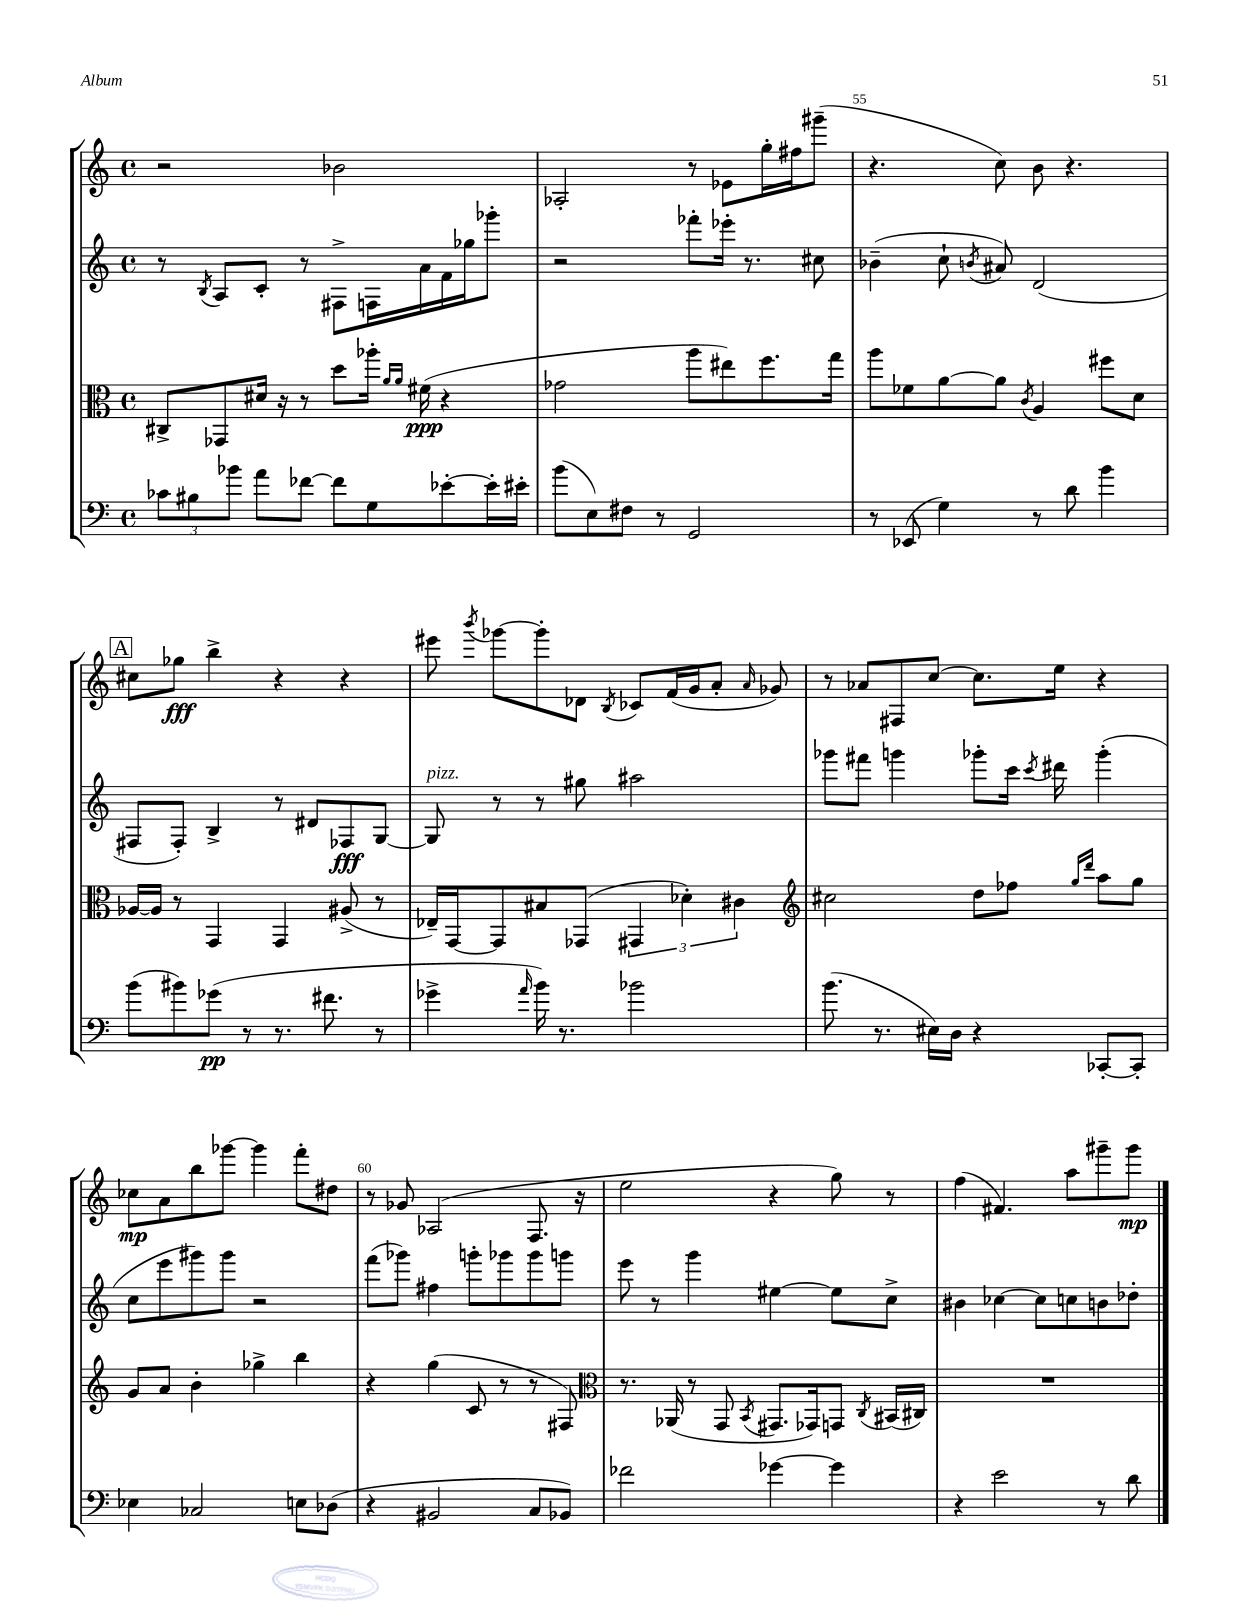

**kern	**dynam	**kern	**dynam	**kern	**dynam	**kern	**dynam
*part4	*part4	*part3	*part3	*part2	*part2	*part1	*part1
*staff4	*staff4	*staff3	*staff3	*staff2	*staff2	*staff1	*staff1
*clefF4	*	*clefC3	*	*clefG2	*	*clefG2	*
*k[]	*	*k[]	*	*k[]	*	*k[]	*
*M4/4	*	*M4/4	*	*M4/4	*	*M4/4	*
*met(c)	*	*met(c)	*	*met(c)	*	*met(c)	*
=53	=53	=53	=53	=53	=53	=53	=53
12c-X\L	.	8C#X^/L	.	8r	.	2r	.
12B#X\	.	.	.	.	.	.	.
.	.	.	.	8qB/	.	.	.
.	.	8GG-X/	.	8A/L	.	.	.
12b-X\J	.	.	.	.	.	.	.
8a\L	.	16d#X/Jk	.	8c'/J	.	.	.
.	.	16r	.	.	.	.	.
[8f-X\J	.	8r	.	8r	.	.	.
8f-\L]	.	8dd\L	.	8F#X^\L	.	2b-X\	.
8G\	.	16aa-X'\Jk	.	16Fn\L	.	.	.
.	.	16qqa/LL	.	.	.	.	.
.	.	16qqa/JJ	.	.	.	.	.
.	.	(16f#X\	ppp	16a\	.	.	.
[8e-X'\	.	4r	.	16f\	.	.	.
.	.	.	.	16gg-X\J	.	.	.
16e-'\L]	.	.	.	8ggg-X'\J	.	.	.
16e#X'\JJ	.	.	.	.	.	.	.
=54	=54	=54	=54	=54	=54	=54	=54
(8b\L	.	2g-X\	.	2r	.	2A-X'/	.
8E\)	.	.	.	.	.	.	.
8F#X\J	.	.	.	.	.	.	.
8r	.	.	.	.	.	.	.
2GG/	.	8aa\L	.	8fff-X'\L	.	8r	.
.	.	8ee#X\)	.	16eee-X'\Jk	.	8e-X\L	.
.	.	.	.	8.r	.	.	.
.	.	8.ff\	.	.	.	16gg'\L	.
.	.	.	.	.	.	16ff#X\J	.
.	.	.	.	8cc#X\	.	(8ggg#X~\J	.
.	.	16gg\Jk	.	.	.	.	.
=55	=55	=55	=55	=55	=55	=55	=55
8r	.	8aa\L	.	(4b-X~\	.	4.r	.
(8EE-X/	.	8f-X\	.	.	.	.	.
4G\)	.	[8a\	.	8cc`\	.	.	.
.	.	.	.	8qbn/	.	.	.
.	.	8a\J]	.	8a#X/)	.	8cc\)	.
.	.	8qc/	.	.	.	.	.
8r	.	4A/	.	(2d/	.	8b\	.
8d\	.	.	.	.	.	4.r	.
4b\	.	8ff#X\L	.	.	.	.	.
.	.	8d\J	.	.	.	.	.
!!LO:LB:g=z
!!LO:REH:place=s1:t=A
=56	=56	=56	=56	=56	=56	=56	=56
(8b\L	.	[16A-X/LL	.	8F#X/L	.	8cc#X\L	.
.	.	16A-/JJ]	.	.	.	.	.
8b#X\)	.	8r	.	8F#'/J)	.	8gg-X\J	fff
(8g-X\J	pp	4GG/	.	4B^/	.	4bb^\	.
8r	.	.	.	.	.	.	.
8.r	.	4GG/	.	8r	.	4r	.
.	.	.	.	8d#X/L	.	.	.
8.f#X\	.	.	.	.	.	.	.
.	.	(8A#X^/	.	8F-X/	fff	4r	.
8r	.	8r	.	[8G/J	.	.	.
=57	=57	=57	=57	=57	=57	=57	=57
!	!	!	!	!LO:TX:a:i:t=pizz.	!	!	!
4g-X^\	.	16E-X~/LL)	.	8G/]	.	8eee#X\	.
.	.	[16GG/J	.	.	.	.	.
.	.	.	.	.	.	8qbbb/	.
.	.	8GG/]	.	8r	.	[8ggg-X\L	.
16qqa/	.	.	.	.	.	.	.
16b\)	.	8B#X/	.	8r	.	8ggg-'\]	.
8.r	.	.	.	.	.	.	.
.	.	(8GG-X/J	.	8gg#X\	.	8d-X\J	.
.	.	.	.	.	.	8qB/	.
2b-X\	.	6GG#X/	.	2aa#X\	.	8c-X/L	.
.	.	.	.	.	.	(16f/L	.
.	.	6d-X'\)	.	.	.	.	.
.	.	.	.	.	.	16g/J	.
.	.	.	.	.	.	8a'/J	.
.	.	6c#X\	.	.	.	.	.
.	.	.	.	.	.	16qqa/	.
.	.	.	.	.	.	8g-X/)	.
=58	=58	=58	=58	=58	=58	=58	=58
*	*	*clefG2	*	*	*	*	*
(8.b\	.	2cc#X\	.	8ggg-X\L	.	8r	.
.	.	.	.	8fff#X\J	.	8a-X/L	.
8.r	.	.	.	.	.	.	.
.	.	.	.	4gggn\	.	8F#X/	.
16E#X\LL)	.	.	.	.	.	[8cc/J	.
16D\JJ	.	.	.	.	.	.	.
4r	.	8dd\L	.	8ggg-X'\L	.	8.cc\L]	.
.	.	8ff-X\J	.	16ccc\Jk	.	.	.
.	.	.	.	8qccc/	.	.	.
.	.	.	.	16ddd#X\	.	16ee\Jk	.
.	.	16qqgg/LL	.	.	.	.	.
.	.	16qqddd/JJ	.	.	.	.	.
[8CC-X'/L	.	8aa\L	.	(4ggg-'\	.	4r	.
8CC-'/J]	.	8gg\J	.	.	.	.	.
!!LO:LB:g=z
=59	=59	=59	=59	=59	=59	=59	=59
4E-X\	.	8g/L	.	8cc\L	.	8cc-X\L	mp
.	.	8a/J	.	8eee\	.	8a\	.
2C-X/	.	4b'\	.	8ggg#X\)	.	8bb\	.
.	.	.	.	8ggg#\J	.	[8ggg-X\J	.
.	.	4gg-X^\	.	2r	.	4ggg-\]	.
8En\L	.	4bb\	.	.	.	8fff'\L	.
(8D-X\J	.	.	.	.	.	8dd#X\J	.
=60	=60	=60	=60	=60	=60	=60	=60
4r	.	4r	.	(8fff\L	.	8r	.
.	.	.	.	8ggg-X\J)	.	8g-X/	.
2BB#X/	.	(4gg\	.	4ff#X\	.	(2A-X/	.
.	.	8c/	.	8gggn'\L	.	.	.
.	.	8r	.	8ggg-X\	.	.	.
8C/L	.	8r	.	8ggg-\	.	8.F/	.
8BB-X/J)	.	8F#X/)	.	8gggn\J	.	.	.
.	.	.	.	.	.	16r	.
=61	=61	=61	=61	=61	=61	=61	=61
*	*	*clefC3	*	*	*	*	*
2f-X\	.	8.r	.	8eee\	.	2ee\	.
.	.	.	.	8r	.	.	.
.	.	(16AA-X/	.	.	.	.	.
.	.	8r	.	4ggg\	.	.	.
.	.	8GG/	.	.	.	.	.
.	.	8qBB/	.	.	.	.	.
[4g-X\	.	8.GG#X/L	.	[4ee#X\	.	4r	.
.	.	16GG-X/k)	.	.	.	.	.
4g-\]	.	8GGn/J	.	8ee#\L]	.	8gg\)	.
.	.	8qC/	.	.	.	.	.
.	.	(16BB#X/LL	.	8cc^\J	.	8r	.
.	.	16C#X/JJ)	.	.	.	.	.
=62	=62	=62	=62	=62	=62	=62	=62
4r	.	1r	.	4b#X\	.	(4ff\	.
2e\	.	.	.	[4cc-X\	.	4.f#X/)	.
.	.	.	.	8cc-\L]	.	.	.
.	.	.	.	8ccn\	.	8aa\L	.
8r	.	.	.	8bn\	.	8ggg#X~\	.
8d\	.	.	.	8dd-X'\J	.	8ggg#\J	mp
==	==	==	==	==	==	==	==
*-	*-	*-	*-	*-	*-	*-	*-
